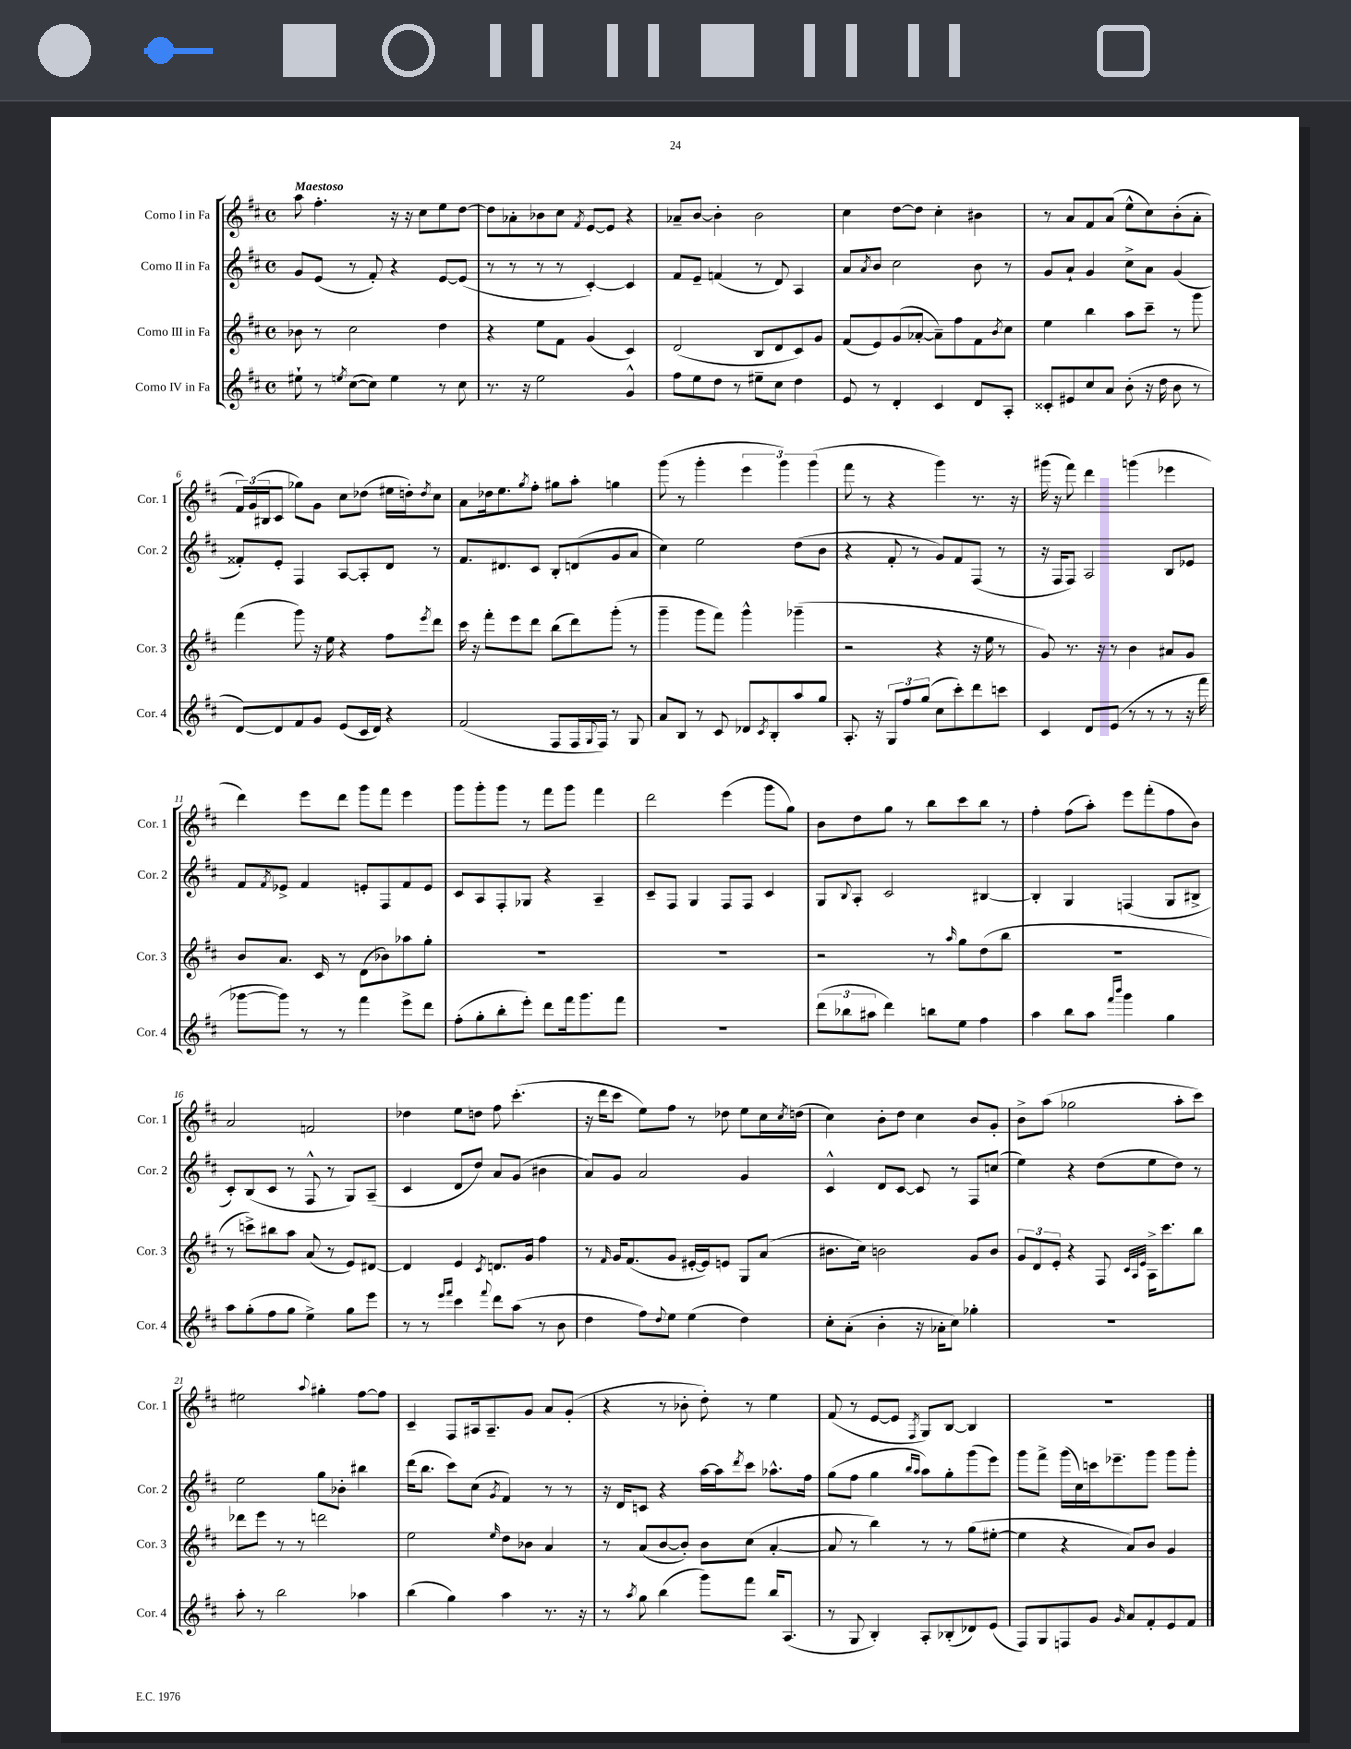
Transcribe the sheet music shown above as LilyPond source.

<<
\new StaffGroup <<
\new Staff = "s0" \with { instrumentName = "Corno I in Fa" shortInstrumentName = "Cor. 1" } {
    \clef treble \key d \major \defaultTimeSignature \time 4/4 \tempo "Maestoso"
    a''8 fis''4.-. r16 r16 cis''8 e''8 d''8~ |
    d''8 aes'8-. bes'8 cis''8 \acciaccatura { fis'8 } e'8~ e'8 r4 |
    aes'8-- b'8~ b'4-. b'2 |
    cis''4 d''8~ d''8 cis''4-. bis'4 |
    r8 a'8 fis'8 a'8( e''8-^ cis''8) b'8-.( a'8-. |
    \tuplet 3/2 { fis'16) g'16( bis16 } cis'8 ges''8) g'8 cis''8 des''8( eis''16 d''16-.) \acciaccatura { d''8 } cis''8 |
    a'8 des''16 e''8. \acciaccatura { g''8 } fis''8-. gis''8 a''8-. g''4 |
    g'''8( r8 g'''4-. \tuplet 3/2 { e'''4 g'''4) g'''4( } |
    fis'''8 r8 r4 g'''4) r8. r16 |
    gis'''16( r16 fis'''8) d'''4 g'''4( ees'''4 |
    d'''4) e'''8 d'''8 g'''8 fis'''8 e'''4 |
    g'''8 g'''8-. g'''8 r8 fis'''8 g'''8 fis'''4 |
    d'''2 e'''4( g'''8 g''8) |
    b'8 d''8 g''8 r8 b''8 cis'''8 b''8 r8 |
    fis''4-. fis''8( a''8-.) e'''8 fis'''8-.( fis''8 b'8) |
    a'2 f'2 |
    des''4 e''8 d''8 fis''8 cis'''4.-.( |
    r16 d'''16 cis'''8 e''8) fis''8 r8 des''8 e''8 cis''16 \acciaccatura { cis''8 } d''16( |
    cis''4) b'8-. d''8 cis''4 b'8 g'8-. |
    b'8-> a''8( ges''2 a''8-. cis'''8) |
    eis''2 \appoggiatura { a''8 } gis''4-. fis''8~ fis''8 |
    cis'4-- fis8 ais16 ais8.-- g'8 a'8 g'8-.( |
    r4 r8 bes'8-. d''8-.) r8 e''4 |
    fis'8( r8 e'8~ e'8 \acciaccatura { fis8 } g8) b8~ b4 |
    R1 \bar "|." |
}
\new Staff = "s1" \with { instrumentName = "Corno II in Fa" shortInstrumentName = "Cor. 2" } {
    \clef treble \key d \major \defaultTimeSignature \time 4/4
    g'8 e'8( r8 fis'8-.) r4 e'8~ e'8( |
    r8 r8 r8 r8 cis'4~-.) cis'4 |
    fis'8 e'8-- f'4( r8 d'8) a4 |
    a'8 \acciaccatura { a'8 } b'8 cis''2 b'8 r8 |
    g'8 a'8-! g'4 cis''8-> a'8 g'4( |
    fisis'8-.) e'8-. fis4 a8~ a8-. d'8 r8 |
    fis'8. dis'8. cis'8 b8-. d'8( g'8 a'8 |
    cis''4) e''2 d''8( b'8 |
    r4 fis'8-. r8 g'8) fis'8 fis8( r8 |
    r16 fis16 fis8) a2 b8 ees'8 |
    fis'8 \acciaccatura { fis'8 } ees'8-> fis'4 e'8-. fis8 fis'8 e'8 |
    cis'8 a8 fis8-. ges8 r4 a4-- |
    cis'8-- fis8 g4 fis8 fis8 cis'4 |
    g8 \appoggiatura { b8 } a8-. cis'2 bis4~ |
    bis4-. g4 f4( g8 bis8-> |
    cis'8-.) b8( cis'8 r8 fis8-^ r8 g8) a8--( |
    cis'4 d'8 d''8) a'8 g'8( bis'4 |
    a'8) g'8 a'2 g'4 |
    cis'4-^ d'8 cis'8~ cis'8 r8 fis8 c''8( |
    e''4) r4 d''8( e''8 d''8) r8 |
    e''2 g''8 bes'8-. bis''4 |
    d'''16( b''8. cis'''8) cis''8( \acciaccatura { g'8 } fis'4) r8 r8 |
    r16 d'16 c'8 r4 a''16~ a''16 \acciaccatura { d'''8 } cis'''8 aes''8.-^ fis''16 |
    g''8( fis''8 g''4 \grace { b''16 a''16 } a''8) g''8-. g'''8( e'''8) |
    g'''8 fis'''8-> g'''16( cis''16) c'''16 ees'''8.-- g'''8 g'''8 g'''8-. \bar "|." |
}
\new Staff = "s2" \with { instrumentName = "Corno III in Fa" shortInstrumentName = "Cor. 3" } {
    \clef treble \key d \major \defaultTimeSignature \time 4/4
    bes'8 r8 cis''2 d''4 |
    r4 e''8 fis'8 g'4( cis'4) |
    d'2( b8 d'8 cis'8) g'8 |
    fis'8( e'8) g'8( aes'8~-. aes'8--) fis''8 fis'8 \acciaccatura { b'8 } cis''8 |
    e''4 b''4 a''8 cis'''8-- r8 g'''8 |
    fis'''4( g'''8) r16 e''16 r4 fis''8 \acciaccatura { e'''8 } d'''8 |
    cis'''16 r16 fis'''8-. e'''8 d'''8 b''8( d'''8) g'''8-.( r8 |
    g'''4-- g'''8 fis'''8) g'''4-^ ges'''4--( |
    r2 r4 r16 e''16 r8 |
    g'8) r8. r16 r8 b'4 ais'8 g'8 |
    b'8 a'8. cis'16 r8 d'8( bes'8) aes''8 g''8-. |
    R1 |
    R1 |
    r2 r8 \grace { a''16 } g''8 d''8( b''8 |
    R1 |
    r8 c'''8->) bis''8 a''8 a'8( r8 e'8) dis'8~ |
    dis'4 e'4 \acciaccatura { cis'8 } d'8. g'16 fis''4 |
    r8 \grace { fis'16 } g'16 fis'8.( g'8 eis'16~-. eis'16) e'8 g8 a'8( |
    bis'8. cis''16) b'2 g'8 b'8 |
    \tuplet 3/2 { g'8 d'8 e'8-. } r4 fis8 \grace { cis'32 a32 e'32 } a16-> cis'''8. b''8 |
    des'''8 e'''8 r8 r8 d'''2 |
    e''2 \grace { e''16 } d''8 bes'8 a'4 |
    r8 a'8( b'8~ b'8-.) b'8 cis''8( a'4~-. |
    a'8 r8 b''4) r8 r8 g''8( eis''8~-. |
    eis''4 r4 a'8) b'8 g'4 \bar "|." |
}
\new Staff = "s3" \with { instrumentName = "Corno IV in Fa" shortInstrumentName = "Cor. 4" } {
    \clef treble \key d \major \defaultTimeSignature \time 4/4
    eis''8-! r8 \acciaccatura { e''8 } cis''8~( cis''8) e''4 r8 cis''8 |
    r8. r16 e''2 g'4-^ |
    fis''8 e''8 d''8 r8 eis''8-- cis''8 d''4 |
    e'8 r8 d'4-. cis'4 d'8 a8-. |
    cisis'8-. eis'8 cis''8 a'8 b'8-.( r16 d''16 b'8 r8 |
    d'8~) d'8 fis'8 g'8 e'8( cis'16 d'16) r4 |
    fis'2( fis8 fis16 \appoggiatura { g8 } fis16) r8 g8 |
    a'8 b8 r8 cis'8 des'8 \acciaccatura { cis'8 } b8-. a''8 g''8 |
    a8.-. r16 \tuplet 3/2 { g8 fis''8 g''8( } cis''8 cis'''8-.) d'''8 c'''8 |
    cis'4 d'8 e'8( r8 r8 r8 r16 fis'''16 |
    ges'''8~ ges'''8) r8 r8 fis'''4 e'''8-> d'''8 |
    fis''8-.( g''8-. b''8-. e'''8-.) d'''8 fis'''16 g'''8. fis'''8 |
    R1 |
    \tuplet 3/2 { d'''8( bes''8 ais''8 } d'''4) b''8 e''8 fis''4 |
    a''4 b''8 a''8 \grace { fis'''16 b'''16 } g'''4 g''4 |
    a''8 g''8-.( fis''8 g''8 e''4->) g''8 e'''8 |
    r8 r8 \grace { e'''16 fis'''16 } cis'''4 \appoggiatura { fis'''8 } d'''8 a''8( r8 b'8 |
    d''4 fis''8) \appoggiatura { d''8 } e''8 e''4( d''4) |
    cis''8-. a'8-.( b'4-. r16 aes'16-. cis''8) ges''4-. |
    R1 |
    a''8-. r8 b''2 aes''4 |
    b''4( g''4) a''4 r8. r16 |
    r8 \acciaccatura { a''8 } g''8 b''4( g'''8) fis'''8 b''16 a8.( |
    r8 g8 b4-.) a8-. bes8-.( des'8) e'8( |
    fis8) g8 f8 g'8 \grace { g'16 } a'8 fis'8-. e'8 fis'8 \bar "|." |
}
>>
>>
